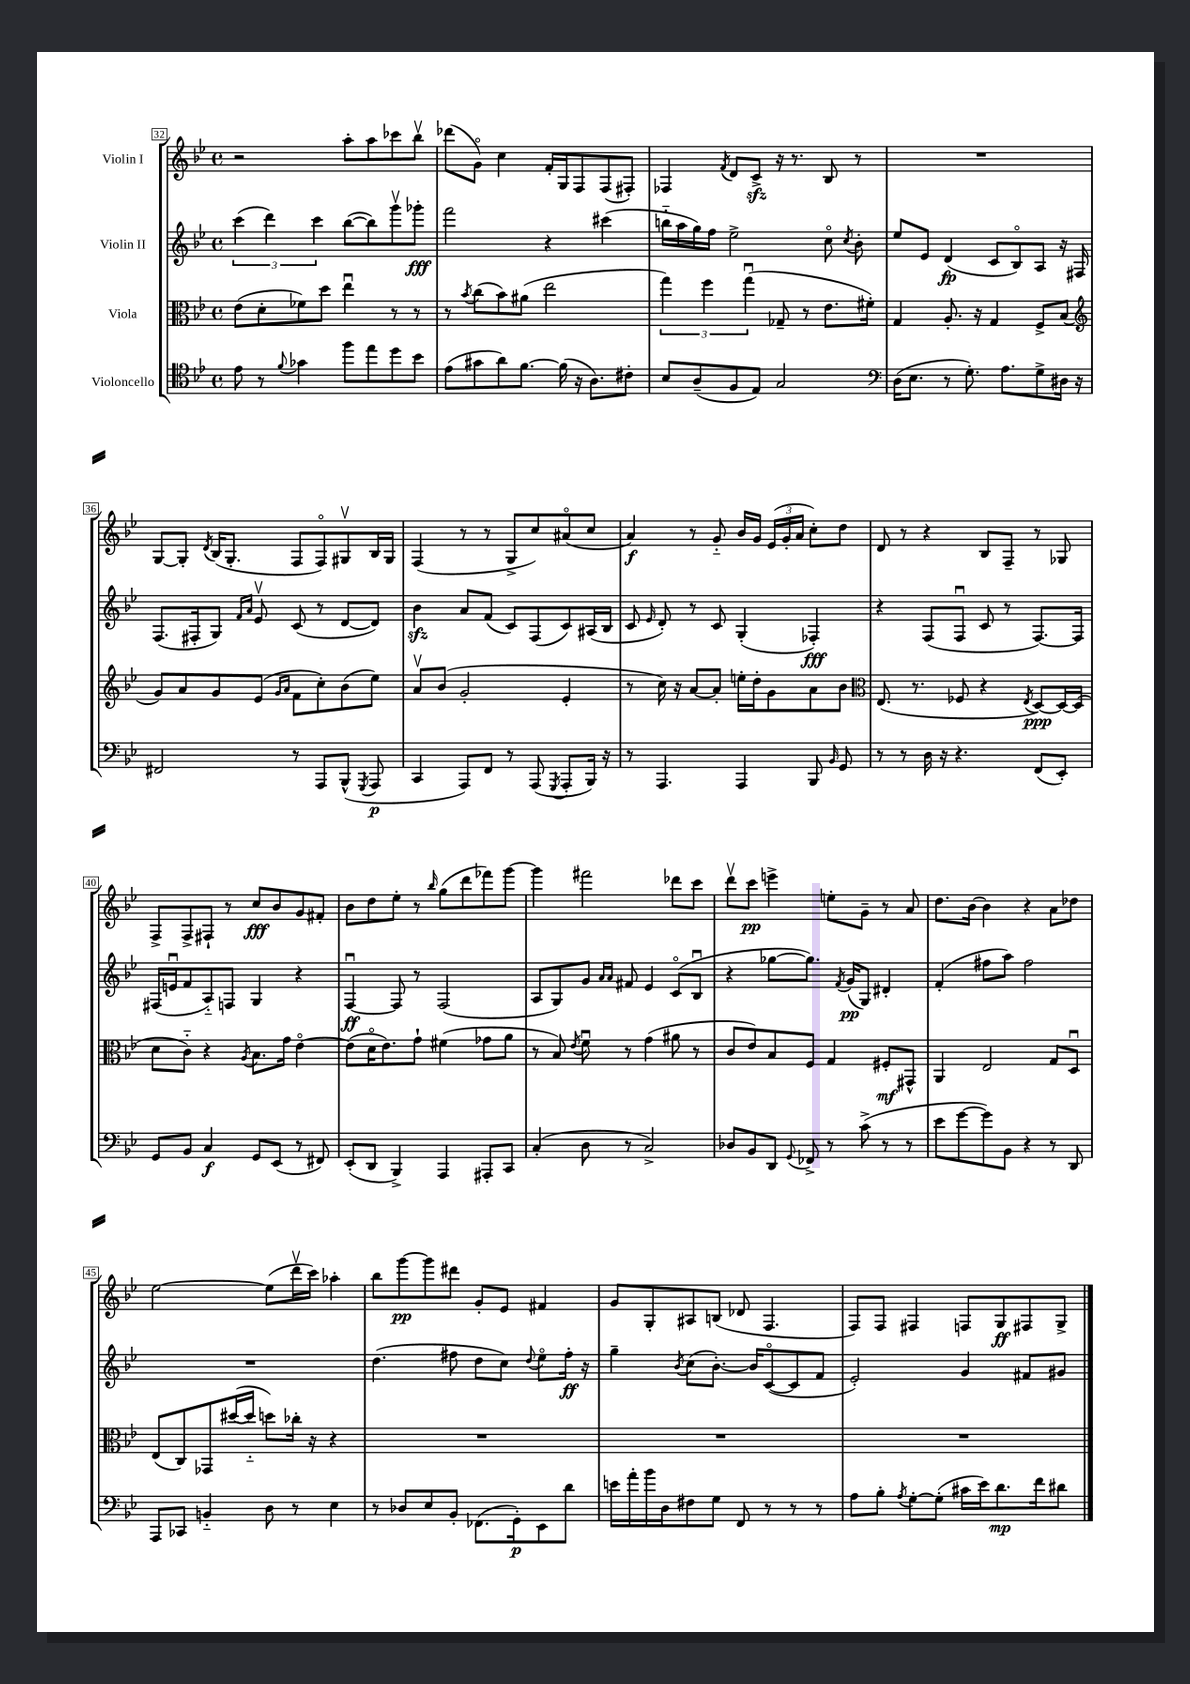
<<
\new StaffGroup <<
\new Staff = "s0" \with { instrumentName = "Violin I" } {
    \clef treble \key bes \major \defaultTimeSignature \time 4/4
    \autoBeamOff r2 a''8[-. a''8 ces'''8 bes''8]\upbow |
    des'''8[( g'8]\flageolet) c''4 f'16[-. g16 f8 f8( fis8]-.) |
    fes4 \acciaccatura { f'8 } d'8[ c'8]->\sfz r16 r8. bes8 r8 |
    R1 |
    g8[~ g8]-. \acciaccatura { d'8 } bes16[( g8.]-. f8[ f8\flageolet) gis8\upbow bes16 gis16] |
    f4( r8 r8 g8[-> c''8) ais'8\flageolet( c''8] |
    a'4\f) r8 g'8-_ bes'16[ g'16] \tuplet 3/2 { ees'16[( g'16-. a'16] } c''8[-.) d''8] |
    d'8 r8 r4 bes8[ f8]-- r8 ges8 |
    f8[-> f8-> fis8]-! r8 c''8[\fff bes'8 g'8 fis'8]-. |
    bes'8[ d''8 ees''8]-. r8 \grace { bes''16 } g''8[( d'''8 fes'''8) g'''8]~ |
    g'''4 fis'''2 des'''8[ c'''8] |
    d'''8[\upbow c'''8]\pp e'''4-> e''8[-. g'8]-- r8 a'8 |
    d''8.[ bes'16]~ bes'4 r4 a'8[ des''8] |
    ees''2~ ees''8[( d'''16\upbow c'''16]) aes''4-. |
    bes''8[ g'''8~\pp g'''8 dis'''8] g'8[-. ees'8] fis'4 |
    g'8[ g8-. ais8 b8]( des'8 f4. |
    f8[) f8] fis4 f8[ g8\ff fis8 g8]-> \bar "|." |
}
\new Staff = "s1" \with { instrumentName = "Violin II" } {
    \clef treble \key bes \major \defaultTimeSignature \time 4/4
    \autoBeamOff \tuplet 3/2 { c'''4( d'''4) c'''4 } bes''8[~( bes''8) g'''8\upbow ges'''8]-.\fff |
    f'''2 r4 cis'''4( |
    b''16[-_ a''16 g''16) f''16] ees''2-> c''8\flageolet \acciaccatura { c''8 } bes'8-. |
    ees''8[ ees'8] d'4\fp( c'8[ bes8\flageolet) a8] r16 fis16 |
    f8.[( fis16-. g8]) \grace { f'16[ a'16] } ees'8\upbow c'8( r8 d'8[~ d'8]) |
    bes'4\sfz a'8[ f'8]( c'8[) f8( c'8) ais16( bes16] |
    c'8 \grace { ees'16 } d'8-.) r8 c'8 g4-.( fes4-.\fff) |
    r4 f8[( f8]\downbow c'8 r8 f8.[~) f16] |
    fis16[( e'16\downbow f'8 a8-_) f8] g4 r4 |
    f4~\downbow\ff f8 r8 f2( |
    a8[ g8) g'8] \grace { a'16[ a'16] } fis'8 ees'4 c'8[\flageolet( bes8]\downbow |
    r4 ges''8[~ ges''8.]) \acciaccatura { f'8 } g'16[\pp( g8]) dis'4-. |
    f'4-.( fis''8[ a''8]) fis''2 |
    R1 |
    d''4.( fis''8 d''8[ c''8]) \appoggiatura { d''8 } ees''8[\flageolet fis''16]-.\ff r16 |
    g''4-- \acciaccatura { bes'8 } c''8[( bes'8.]~-.) bes'16[ c'8~\flageolet( c'8 f'8] |
    ees'2-.) g'4 fis'8[ gis'8] \bar "|." |
}
\new Staff = "s2" \with { instrumentName = "Viola" } {
    \clef alto \key bes \major \defaultTimeSignature \time 4/4
    \autoBeamOff ees'8[( d'8-. fes'8) d''8] ees''4\downbow r8 r8 |
    r8 \acciaccatura { bes'8 } c''8[( bes'8) ais'8]( ees''2 |
    \tuplet 3/2 { g''4) f''4 g''4\downbow( } ges8-- r8 ees'8.[ fis'16]-.) |
    g4 a8.-. r16 g4 f8[-> bes8]( |
    \clef treble g'8[) a'8 g'8 ees'8]( \grace { g'16[ a'16] } f'8[ c''8-.) bes'8( ees''8]) |
    a'8[\upbow bes'8]( g'2-. ees'4-. |
    r8 c''16) r16 a'8[~ a'8]-. e''16[-. d''16-. g'8 a'8 bes'8] |
    \clef alto ees8.( r8. fes8 r4 \acciaccatura { ees8 } d8[~\ppp) d16~ d16]( |
    d'8[ c'8]-_) r4 \acciaccatura { a8 } bes8.[ g'16] ees'4~\flageolet |
    ees'8[( d'16\flageolet ees'8.) g'8]-! fis'4( ges'8[ a'8] |
    r8 bes8) \acciaccatura { ees'8 } f'8\downbow r8 g'4( ais'8 r8 |
    c'8[ ees'8) bes8 f8] g4 fis8[-.\mf gis,8]-^ |
    a,4 ees2 g8[ d8]\downbow |
    ees8[( c8) ges,8 dis''16~( dis''16]-_ d''8[) ces''16]-. r16 r4 |
    R1 |
    R1 |
    R1 \bar "|." |
}
\new Staff = "s3" \with { instrumentName = "Violoncello" } {
    \clef tenor \key bes \major \defaultTimeSignature \time 4/4
    \autoBeamOff ees'8 r8 \appoggiatura { f'8 } ges'4 f''8[ ees''8 d''8 bes'8] |
    ees'8[( gis'8 a'8) f'8.]~ f'16( r16 a8.[) cis'8]-. |
    bes8[ a8--( f8 ees8]) g2 |
    \clef bass d16[( ees8.] r8 g8.-.) a8.[ g8-> dis16] r16 |
    fis,2 r8 a,,8[ bes,,8]-^( \acciaccatura { g,,8 } a,,8\p |
    c,4 a,,8[) f,8] r8 a,,8( \acciaccatura { g,,8 } a,,8[-. bes,,16]) r16 |
    r8 a,,4. a,,4 bes,,8 \grace { bes,16 } g,8 |
    r8 r8 d16 r16 r4. f,8[( ees,8]-.) |
    g,8[ bes,8] c4\f g,8[ ees,8]( r8 fis,8) |
    ees,8[-.( d,8] bes,,4->) a,,4 ais,,8[-. c,8] |
    c4-.( d8 r8 c2->) |
    des8[ bes,8 d,8] \appoggiatura { g,8 } fes,8-> r8 c'8->( r8 r8 |
    ees'8[ g'8~ g'8) bes,8] r4 r8 d,8 |
    a,,8[ ces,8] b,4-_ d8 r8 ees4 |
    r8 des8[ ees8 bes,8]-. fes,8.[( g,16-.\p) ees,8 d'8] |
    e'16[ a'16-. bes'16 d16 fis8 g8] f,8 r8 r8 r8 |
    a8[ bes8]-. \acciaccatura { a8 } g8[~-. g8]-.( cis'16[ ees'16) d'8.\mp f'16 dis'8] \bar "|." |
}
>>
>>
\layout { \context { \Score currentBarNumber = #32 \override BarNumber.stencil = #(make-stencil-boxer 0.1 0.3 ly:text-interface::print) } }
